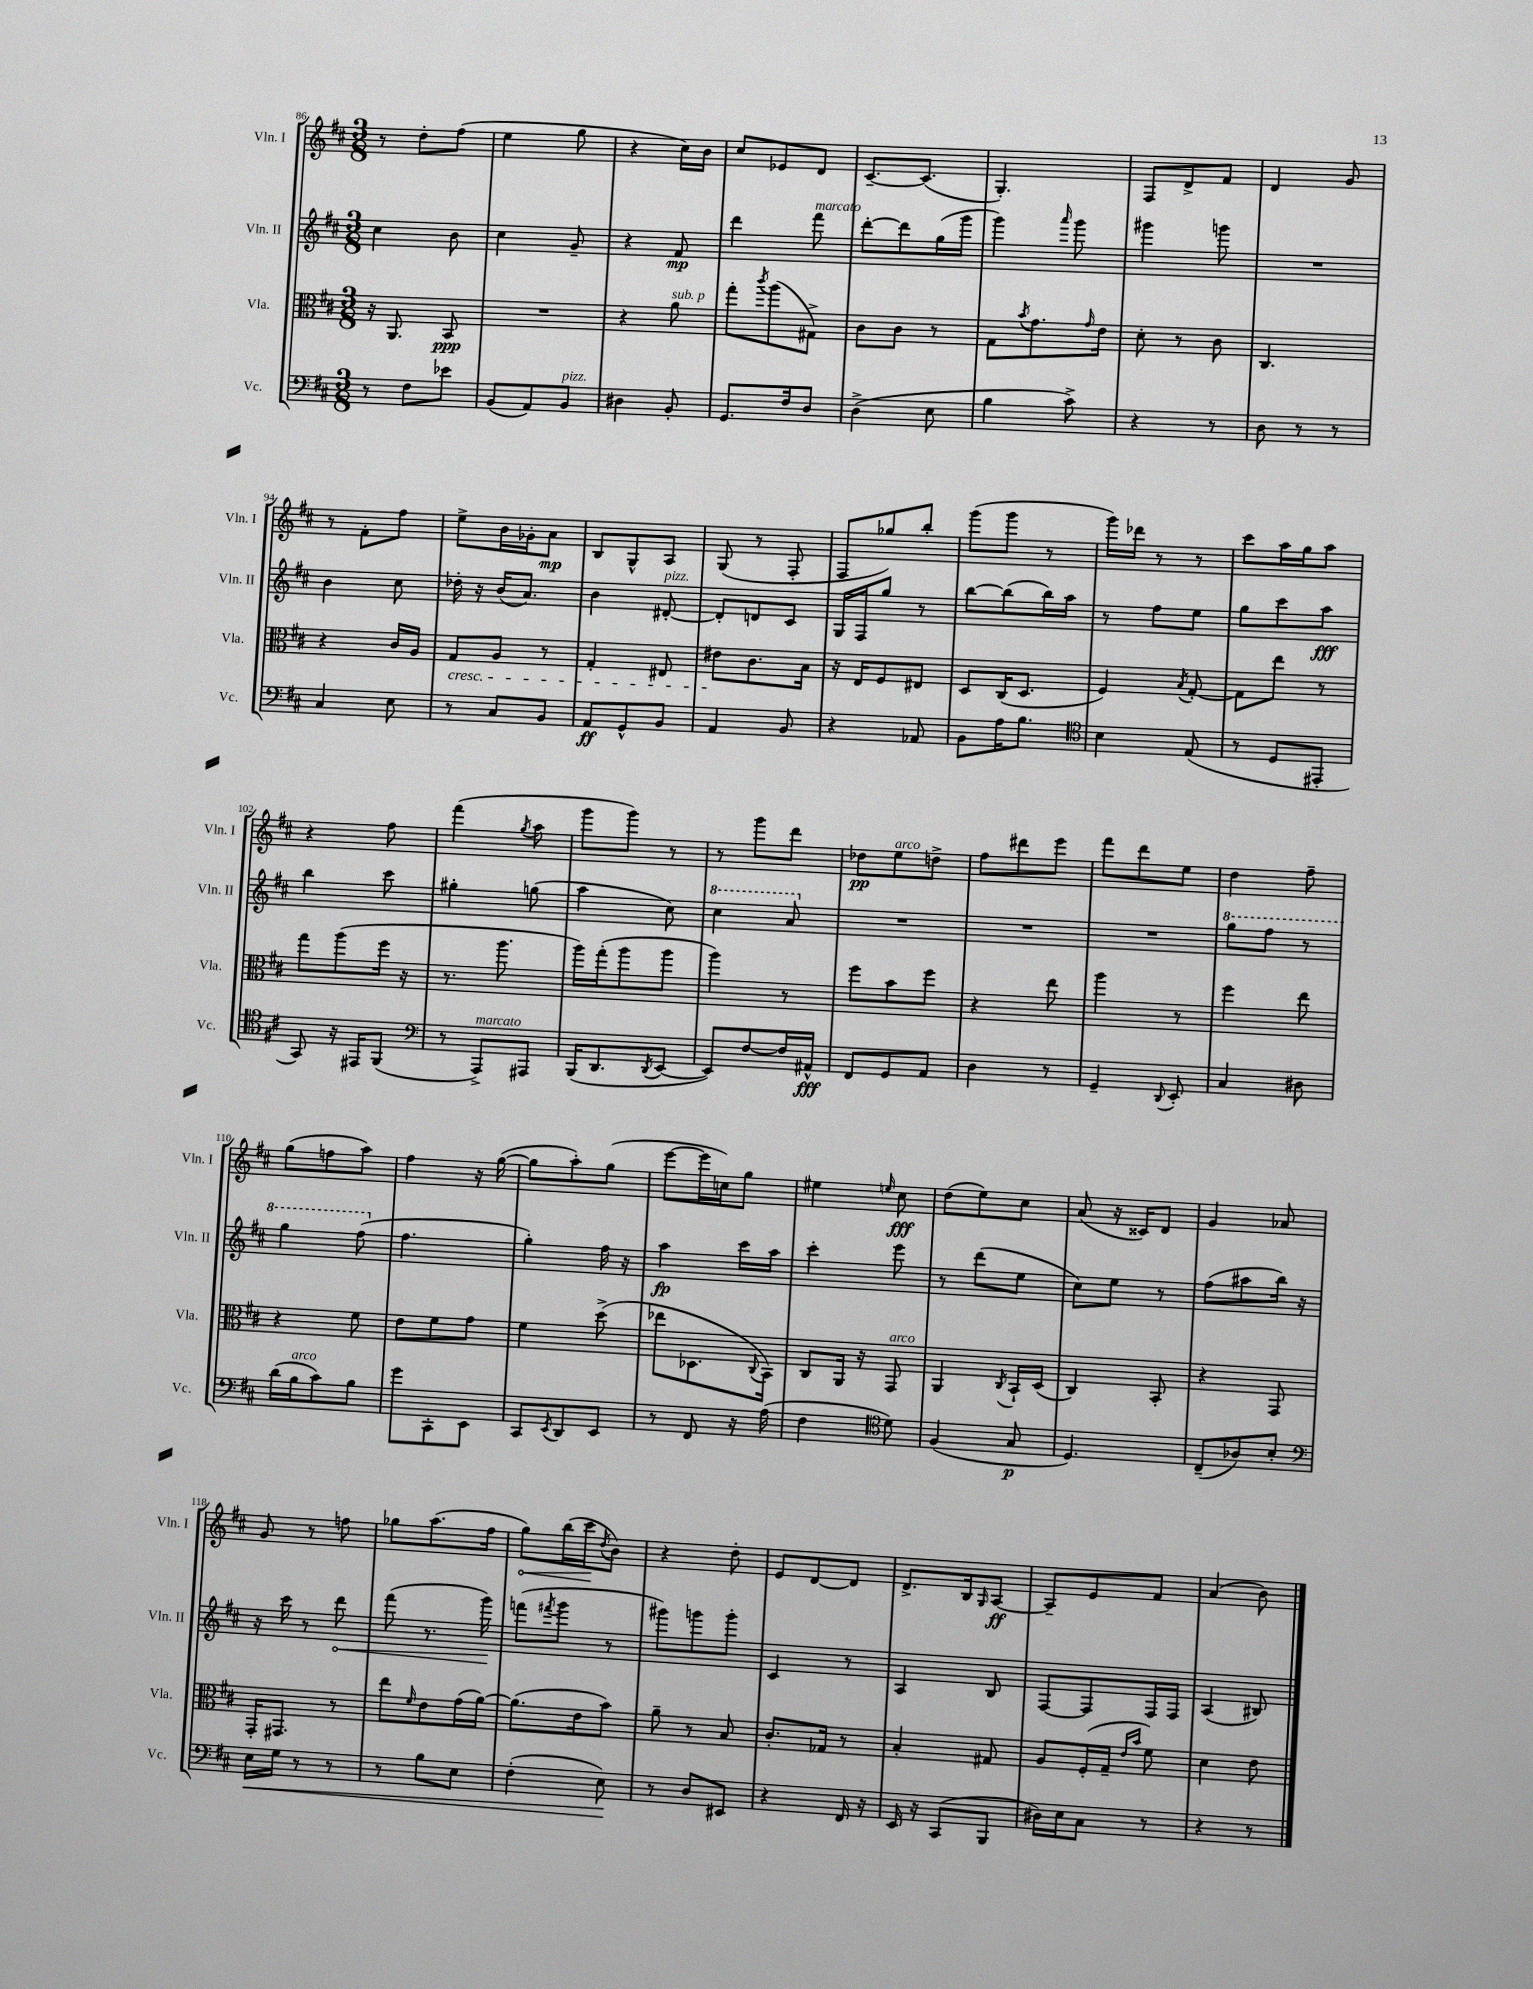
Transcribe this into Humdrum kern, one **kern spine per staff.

**kern	**kern	**kern	**kern
*staff4	*staff3	*staff2	*staff1
*clefF4	*clefC3	*clefG2	*clefG2
*k[f#c#]	*k[f#c#]	*k[f#c#]	*k[f#c#]
*M3/8	*M3/8	*M3/8	*M3/8
8r	16r	4cc#	8r
.	8.AA	.	.
8F#	.	.	8dd'
8e-	8BB	8b	(8ff#
=	=	=	=
(8BB	4.r	4cc#	4ee
8AA)	.	.	.
8BB	.	8g~	8gg
=	=	=	=
4D#	4r	4r	4r
8BB'	8a	8f#	16cc#)
.	.	.	16b
=	=	=	=
8.GG	8gg'	4ddd	8cc#
.	8qccc#	.	.
.	(8aa	.	8e-
16F#	.	.	.
8D	8G#^)	8fff#	8d
=	=	=	=
(4D^	8c#	[8ddd'	[8.c#~
.	8c#	8ddd]	.
.	.	.	(8.c#]
8E	8r	(16gg	.
.	.	16ggg	.
=	=	=	=
4B	8G	4ggg)	4.G')
.	8qb	.	.
.	8.g	.	.
.	.	16qqaaa	.
8c#^)	.	8ggg	.
.	16qqg	.	.
.	16e	.	.
=	=	=	=
4r	8d'	4ggg#	8F#
.	8r	.	8d^
8r	8c#	8ggg	8f#
=	=	=	=
8D	4.C#	4.r	4d
8r	.	.	.
8r	.	.	8g
=	=	=	=
4C#	4r	4b	8r
.	.	.	8f#'
8E	16c#	8cc#	8ff#
.	16A	.	.
=	=	=	=
8r	8G	16dd-'	8ee^
.	.	16r	.
8C#	8A	(16b	16b
.	.	8.a)	16g-'
8BB	8r	.	8a
=	=	=	=
8AA	4G'	4b	8B
8GG^^	.	.	8G^^
8BB	8E#	[8d#'	8A
=	=	=	=
4AA	8e#	8d#']	(8G
.	8.c#	8d	8r
8BB	.	8c#	8F#'
.	16B	.	.
=	=	=	=
4r	16r	16G	8F#
.	16E	16F#	.
.	8F#	8gg	8gg-)
8AA-	8E#	8r	8bb'
=	=	=	=
8BB	8D	[8bb	(8ggg
16A	(16C#	(8bb]	8ggg
8.B	8.D	.	.
.	.	16bb)	8r
.	.	16aa	.
=	=	=	=
*clefC4	*	*	*
4B	4F#)	8r	16ggg)
.	.	.	16ddd-
.	.	8ff#	8r
.	8qB	.	.
(8E	[8G'	8ee	8r
=	=	=	=
8r	8G]	8gg	8ccc#
8D	8ee	8ccc#	16aa
.	.	.	16gg
8EE#'	8r	8aa	8aa
=	=	=	=
8GG)	8gg	4bb	4r
16r	(8aa	.	.
16EE#	.	.	.
(8FF#	16ff#	8ccc#	8ff#
.	16r	.	.
=	=	=	=
*clefF4	*	*	*
8r	8.r	4gg#'	(4fff#
8AAA^)	.	.	.
.	8.aa	.	.
.	.	.	8qgg
8AAA#	.	(8gg	8aa
=	=	=	=
(16BBB	16aa)	4aa	8ggg
8.DD	(16gg'	.	.
.	8aa	.	8ggg)
8qDD	.	.	.
[8EE	8aa	8cc#)	8r
=	=	=	=
8EE])	4aa)	4ccc#	8r
[8F#	.	.	8ggg
16F#]	8r	8aa	8ddd
16AA#^^	.	.	.
=	=	=	=
8FF#	8ff#	4.r	8dd-
8GG	8b	.	8ee
8AA	8ff#	.	8dd^
=	=	=	=
4D	4r	4.r	8ff#
.	.	.	8ddd#
8r	8ee	.	8eee
=	=	=	=
4GG~	4aa	4.r	8fff#
.	.	.	8ddd
8qqDD	.	.	.
8EE'	8r	.	8ee
=	=	=	=
4C#	4ff#	8ggg	4dd
.	.	8fff#	.
8D#	8ee	8r	8ff#~
=	=	=	=
(16d	4r	4ggg	(8gg
16B	.	.	.
8c#)	.	.	8ff
8B	8f#	(8fff#	8aa)
=	=	=	=
8g	8e	4.ff#	4ff#
8CC#'	8f#	.	.
8EE	8g	.	16r
.	.	.	([16gg
=	=	=	=
8CC#	4f#	4gg')	8gg]
8qEE	.	.	.
8DD	.	.	8aa')
8EE	(8dd^	16ff#	(8gg
.	.	16r	.
=	=	=	=
8r	8ee-	4aa	[8eee
8FF#	8.D-	.	16eee]
.	.	.	16cc)
16r	.	16ccc#	8gg
.	8qqC#	.	.
(16A	16BB)	16aa	.
=	=	=	=
4F#	8C#	4ccc#'	4ee#
.	16AA	.	.
.	16r	.	.
*clefC4	*	*	*
.	.	.	16qqee
8d)	8GG	8eee	8cc#
=	=	=	=
(4F#	4AA	8r	(8dd
.	.	(8ddd	8ee)
.	8qC#	.	.
8G	16BB`	8ee	8cc#
.	(16D	.	.
=	=	=	=
4.D)	4C#)	8cc#)	(8a
.	.	8ee	16r
.	.	.	16c##)
.	8BB'	8r	8d
=	=	=	=
(8C#~	4r	(8ff#	4g
8A-)	.	8aa#	.
8B'	8GG	16bb)	8a-
.	.	16r	.
=	=	=	=
*clefF4	*	*	*
16E	16GG'	16r	8g
16G	8.GG#	16ccc#	.
8r	.	8r	8r
8r	8r	8ddd	8ff
=	=	=	=
8r	8ee	(8fff#	8gg-
.	16qqf#	.	.
8B	8e	8.r	(8.aa
8E	(16g	.	.
.	[16a)	16ggg)	16ff#
=	=	=	=
(4F#'	(8.a]	(8fff	8gg)
.	.	8qfff#	.
.	.	8ggg	(16bb
.	16e	.	16ccc#
.	.	.	8qdd
8E)	8b)	8r	8b)
=	=	=	=
8r	8a~	8ggg#)	4r
8D	8r	8ggg	.
8EE#	8B	8ggg'	8dd'
=	=	=	=
4r	8.c#'	4c#	8e
.	.	.	[8d
.	16G-	.	.
16FF#	8r	8r	8d]
16r	.	.	.
=	=	=	=
16EE	4B'	4A	8.d^
16r	.	.	.
(8CC#	.	.	.
.	.	.	16B
.	.	.	16qqG
8BBB	8G#	8B	[8A
=	=	=	=
16D#)	8A	[8F#	8A~]
16E	.	.	.
8C#	(16F#'	8F#]	8e
.	16G~	.	.
.	16qqe	.	.
.	16qqb	.	.
8r	8f#)	16F#	8f#
.	.	16F#	.
=	=	=	=
4r	4d	(4A	(4a
8r	8e	8B#)	8b)
==	==	==	==
*-	*-	*-	*-
